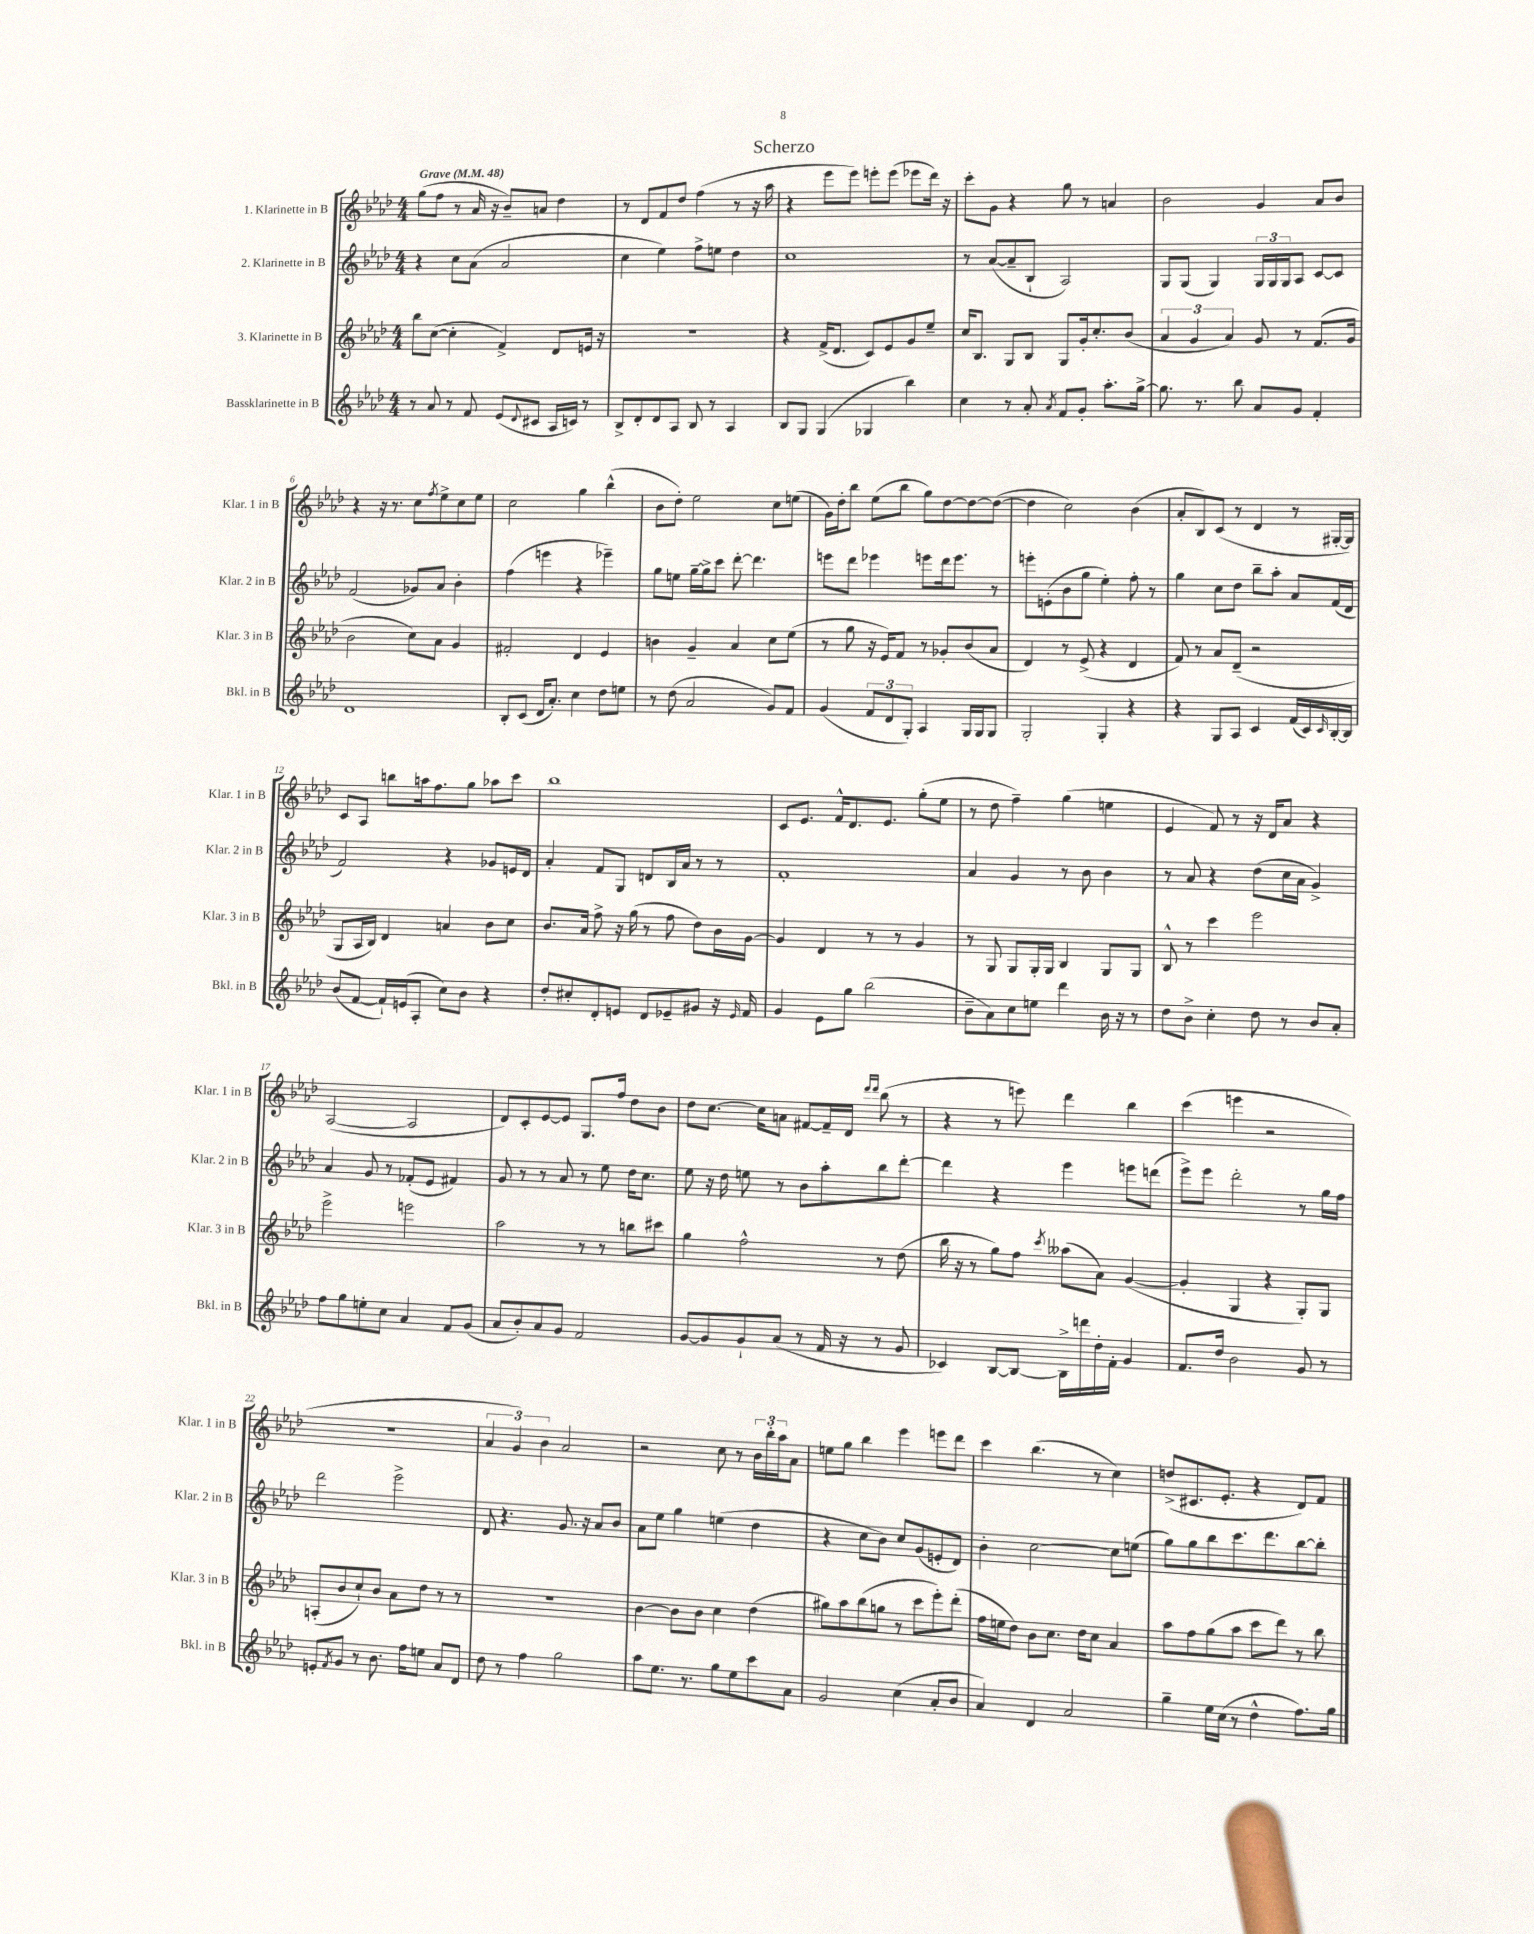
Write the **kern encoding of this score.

**kern	**kern	**kern	**kern
*part4	*part3	*part2	*part1
*staff4	*staff3	*staff2	*staff1
*I"Bassklarinette in B	*I"3. Klarinette in B	*I"2. Klarinette in B	*I"1. Klarinette in B
*I'Bkl. in B	*I'Klar. 3 in B	*I'Klar. 2 in B	*I'Klar. 1 in B
*clefG2	*clefG2	*clefG2	*clefG2
*k[b-e-a-d-]	*k[b-e-a-d-]	*k[b-e-a-d-]	*k[b-e-a-d-]
*M4/4	*M4/4	*M4/4	*M4/4
*MM48	*MM48	*MM48	*MM48
=1	=1	=1	=1
!	!	!	!LO:TX:a:B:t=Grave
8r	8bb-\L	4r	(8gg\L
8a-/	([8cc\J	.	8ff\J
8r	4cc'\]	8cc\L	8r
8f/	.	(8a-\J	16a-/
.	.	.	16r
(8e-/L	4f^/)	2a-/	8b-~/L)
8qqd-/	.	.	.
8c#X/J	.	.	8an/J
16A-/LL	8d-/L	.	4dd-\
16cn/JJ)	.	.	.
8r	16en/Jk	.	.
.	16r	.	.
=2	=2	=2	=2
8B-^/L	1r	4cc\	8r
8d-'/	.	.	8d-/L
8d-/	.	4ee-\)	8f/
8A-/J	.	.	8dd-/J
8B-/	.	8ff^\L	(4ff\
8r	.	8een\J	.
4A-/	.	4dd-\	8r
.	.	.	16r
.	.	.	16aa-\
=3	=3	=3	=3
8B-/L	4r	1cc	4r
8G/J	.	.	.
(4G/	(16f^/KL	.	8eee-\L
.	8.d-/J	.	.
.	.	.	8eee-\J)
4G-X/	8c/L)	.	8eeen'\L
.	8e-/	.	(8eee\J
4bb-\)	8g/	.	8eee-X\L
.	8ee-~/J	.	16ddd-\Jk)
.	.	.	16r
=4	=4	=4	=4
4cc\	16cc/KL	8r	8ccc'\L
.	8.B-/J	.	.
.	.	([8a-/L	8g\J
8r	8G/L	8a-~/]	4r
8a-'/	8B-/J	8B-`/J	.
8qa-/	.	.	.
8f/L	8G/L	2A-/)	8gg\
8g'/J	16g'/k	.	8r
.	8.cc'/	.	.
8.aa-'\L	.	.	4an/
.	(8b-/J	.	.
[16gg^\Jk	.	.	.
=5	=5	=5	=5
8.gg\]	6a-/	8G/L	2b-\
.	.	(8G/J	.
.	6g/	.	.
8.r	.	.	.
.	.	4G/)	.
.	6a-/)	.	.
8bb-\	.	.	.
8a-/L	8g/	24G/LL	4g/
.	.	24G/	.
.	.	24G/J	.
8g/J	8r	8A-/J	.
4f'/	(8.f/L	[8c/L	8a-/L
.	.	8c/J]	8b-/J
.	16g/Jk	.	.
!!LO:LB:g=z
=6	=6	=6	=6
1d-	2b-\	(2f/	4r
.	.	.	16r
.	.	.	8.r
.	8cc\L)	8g-X/L)	8cc\L
.	.	.	8qff/
.	8a-\J	8a-/J	8ee-^\
.	4g/	4b-'\	8cc\
.	.	.	8ee-\J
=7	=7	=7	=7
8B-'/L	2f#X'/	(4ff\	2cc\
(8c/J	.	.	.
16d-/KL	.	4eeen\	.
8.a-'/J)	.	.	.
4cc\	4d-/	4r	4gg\
8dd-\L	4e-/	4eee-X~\)	(4bb-^^\
8een\J	.	.	.
=8	=8	=8	=8
8r	4bn\	8gg\L	8b-\L
(8dd-\	.	8een\J	8dd-'\J)
2a-/	4g~/	[16gg~\LL	2ee-\
.	.	16gg^\J]	.
.	.	8ccc\J	.
.	4a-/	[8ddd-'\	.
.	.	4.ddd-\]	.
8g/L)	8cc\L	.	8cc\L
8f/J	(8ee-\J	.	(8een\J
=9	=9	=9	=9
(4g/	8r	8eeen\L	16g\LL)
.	.	.	16dd-'\J
.	8gg\	8ddd-\J	8bb-\J
12f/L	16r	4eee-X\	(8ee-\L
.	16e-/KL)	.	.
12d-/	.	.	.
.	8f/J	.	8bb-\J
12G'/J)	.	.	.
4A-/	8r	8eeen\L	8gg\L)
.	8g-X'/L	16ddd-\k	[8dd-\
.	.	8.eee\J	.
16G/LL	(8b-/	.	8dd-\_
16G/J	.	.	.
8G/J	8a-/J	8r	(8dd-\J_
=10	=10	=10	=10
2G'/	4d-/)	8eeen'\L	4dd-\]
.	.	(8en'\	.
.	8r	8b-\	2cc\)
.	(8e-^/	8gg\J	.
4G'/	4r	4ee-'\)	.
4r	4d-/	8ff'\	(4b-\
.	.	8r	.
=11	=11	=11	=11
4r	8f/)	4gg\	8a-'/L
.	8r	.	8B-/)
8G/L	8a-/L	8cc\L	(8c/J
8A-/J	(8d-~/J	8dd-\J	8r
4c/	2r	8bb-~\L	4d-/
.	.	8aa-'\J	.
(16f/LL	.	8a-/L	8r
16c/)	.	.	.
16qqc/	.	.	.
[16B-'/	.	(16f/L	[16G#X'/LL
16B-/JJ]	.	16d-/JJ	16G#/JJ])
!!LO:LB:g=z
=12	=12	=12	=12
(8b-/L	8G/L	2f/)	8c/L
[8f/J	16A-/L	.	8A-/J
.	16B-/JJ)	.	.
16f`/LL])	4d-/	.	8bbn\L
(16en/J	.	.	.
8A-'/J	.	.	16aan\k
.	.	.	8.ff\
8cc\L)	4an/	4r	.
8b-\J	.	.	8gg\J
4r	8b-\L	8g-X/L	8aa-X\L
.	8cc\J	16en/L	8ccc\J
.	.	16d-/JJ	.
=13	=13	=13	=13
8dd-'/L	8.b-/L	4a-'/	1bb-
8cc#X'/	.	.	.
.	16a-/Jk	.	.
8d-'/	8ff^\	8f/L	.
8en/J	16r	8G/J	.
.	(16gg\	.	.
8d-/L	8r	8dn/L	.
8e-X~/	8ff\	16B-/L	.
.	.	16a-/JJ	.
8g#X/J	8dd-\L)	8r	.
16r	16b-\L	8r	.
16qqe-/	.	.	.
16f/	[16g\JJ	.	.
=14	=14	=14	=14
4g/	4g/]	1f'	8c/L
.	.	.	8.e-/J
8e-\L	4d-/	.	.
.	.	.	16f^^/KL
8gg\J	.	.	8.d-/
(2bb-\	8r	.	.
.	.	.	8.e-/J
.	8r	.	.
.	4g/	.	(8gg'\L
.	.	.	8ee-\J
=15	=15	=15	=15
8b-~\L	8r	4a-/	8r
8a-\)	8G/	.	8dd-\
8cc\	8G/L	4g/	4ff~\)
8een\J	16G'/L	.	.
.	16G/JJ	.	.
4ddd-\	4B-/	8r	(4gg\
.	.	8b-\	.
16b-\	8G/L	4b-\	4een\
16r	.	.	.
8r	8G/J	.	.
=16	=16	=16	=16
8dd-\L	8B-^^/	8r	4e-/
8b-^\J	8r	8a-/	.
4cc'\	4ccc\	4r	8f/)
.	.	.	8r
8dd-\	2eee-\	(8dd-\L	16r
.	.	.	16d-/KL
8r	.	16cc\L	8a-/J
.	.	16a-\JJ	.
8b-/L	.	4g^/)	4r
8a-'/J	.	.	.
!!LO:LB:g=z
=17	=17	=17	=17
8ff\L	2eee-^\	4a-/	([2A-/
8gg\	.	.	.
8een'\	.	8g/	.
8cc\J	.	8r	.
4a-/	2eeen\	(8f-X'/L	2A-/]
.	.	8e-/J	.
8f/L	.	4f#X/)	.
(8g/J	.	.	.
=18	=18	=18	=18
8a-/L	2aa-\	8g/	8d-/L)
8b-'/)	.	8r	8c'/
8a-/	.	8r	[8e-/
8g/J	.	8a-/	8e-/J]
2f/	8r	8r	8.G/L
.	8r	8ee-\	.
.	.	.	16ff/Jk
.	8bbn\L	16dd-\KL	8dd-\L
.	.	8.cc\J	.
.	8ccc#X\J	.	8b-\J
=19	=19	=19	=19
[8g/L	4gg\	8ee-\	8dd-\L
8g/]	.	16r	[8.cc\J
.	.	16dd-\	.
8g`/	2ff^^\	8een\	.
.	.	.	16cc\KL]
(8a-/J	.	8r	8an\J
8r	.	8b-\L	[8f#X/L
16f/	.	8aa-'\	16f#~/L]
16r	.	.	16d-/JJ
.	.	.	16qqddd-/LL
.	.	.	16qqddd-/JJ
8r	8r	8bb-\	(8bb-\
8g/	(8dd-\	[8ddd-'\J	8r
=20	=20	=20	=20
4c-X/)	16bb-\	4ddd-\]	4r
.	16r	.	.
.	8r	.	.
[8B-/L	8gg\L)	4r	8r
8B-/J_	8ff\J	.	8eeen\)
.	8qccc/	.	.
16B-^\LL]	(8aa--X\L	4eee-\	4ddd-\
16dddn\	.	.	.
16dd-'\	8a-\J)	.	.
16f'\JJ	.	.	.
4g/	([4g/	8eeen\L	4bb-\
.	.	(8dddn\J	.
=21	=21	=21	=21
8.f/L	4g'/]	8eee-^\L)	(4ccc\
.	.	8eee-\J	.
16dd-/Jk	.	.	.
2b-\	4G/	2ddd-'\	4eeen\
.	4r	.	2r
8g/	8G'/L)	8r	.
8r	8G/J	16gg\LL	.
.	.	16ff\JJ	.
!!LO:LB:g=z
=22	=22	=22	=22
8en'/L	(8An'/L	2ddd-\	1r
8qf/	.	.	.
8g/J	8b-/	.	.
8r	8cc`/)	.	.
8.b-\	8b-/J	.	.
.	8a-\L	2eee-^\	.
16ff\KL	.	.	.
8een\J	8dd-\J	.	.
8a-/L	8r	.	.
8d-/J	8r	.	.
=23	=23	=23	=23
8dd-\	1r	8d-/	6a-/
8r	.	4.r	.
.	.	.	6g/)
4ff\	.	.	.
.	.	.	6b-\
2gg\	.	8.g/	2a-/
.	.	16r	.
.	.	8a-/L	.
.	.	8b-/J	.
=24	=24	=24	=24
8aa-\L	[4b-\	8a-\L	2r
8.ee-\J	.	8ee-\J	.
.	8b-\L]	4gg\	.
8.r	.	.	.
.	8b-\J	.	.
8gg\L	4cc\	(4een\	8cc\
8ee-\	.	.	8r
8ccc\	(4dd-\	4dd-\	24b-\LL
.	.	.	24bb-'\
.	.	.	24aa-\J
8a-\J	.	.	8a-\J
=25	=25	=25	=25
2g/	8gg#X\L)	4r	8een\L
.	8aa-\	.	8gg\J
.	(8bb-\	8cc\L	4bb-\
.	8ggn\J	8b-\J)	.
(4cc\	8r	8cc/L	4eee-\
.	8ccc\L	(8g/	.
8a-'/L	8eee-'\)	8en'/	8eeen\L
8b-/J	(8ddd-'\J	8d-/J)	8ddd-\J
=26	=26	=26	=26
4a-/)	16ff\LL	4b-'\	4ccc\
.	16een\J	.	.
.	8dd-\J)	.	.
4d-/	8b-\L	[2cc\	(4.bb-\
.	8.cc\J	.	.
2a-/	.	.	.
.	16dd-\KL	.	.
.	8cc\J	.	8r
.	4a-/	8cc\L]	4cc\)
.	.	(8een\J	.
=27	=27	=27	=27
4gg~\	8aa-\L	8gg\L)	(8ddn^/L
.	8ff\	8gg\	8.c#X/
16ee-\LL	(8gg\	8bb-\	.
(16cc\JJ	.	.	8.e-'/J
8r	8aa-\J	8.ccc\	.
4dd-^^\	8ccc\L	.	4r
.	.	8.ddd-\	.
.	8ddd-\J)	.	.
8.ff\L)	8r	[8bb-\	8d-/L)
.	8bb-\	8bb-'\J]	8f/J
16gg\Jk	.	.	.
==	==	==	==
*-	*-	*-	*-
